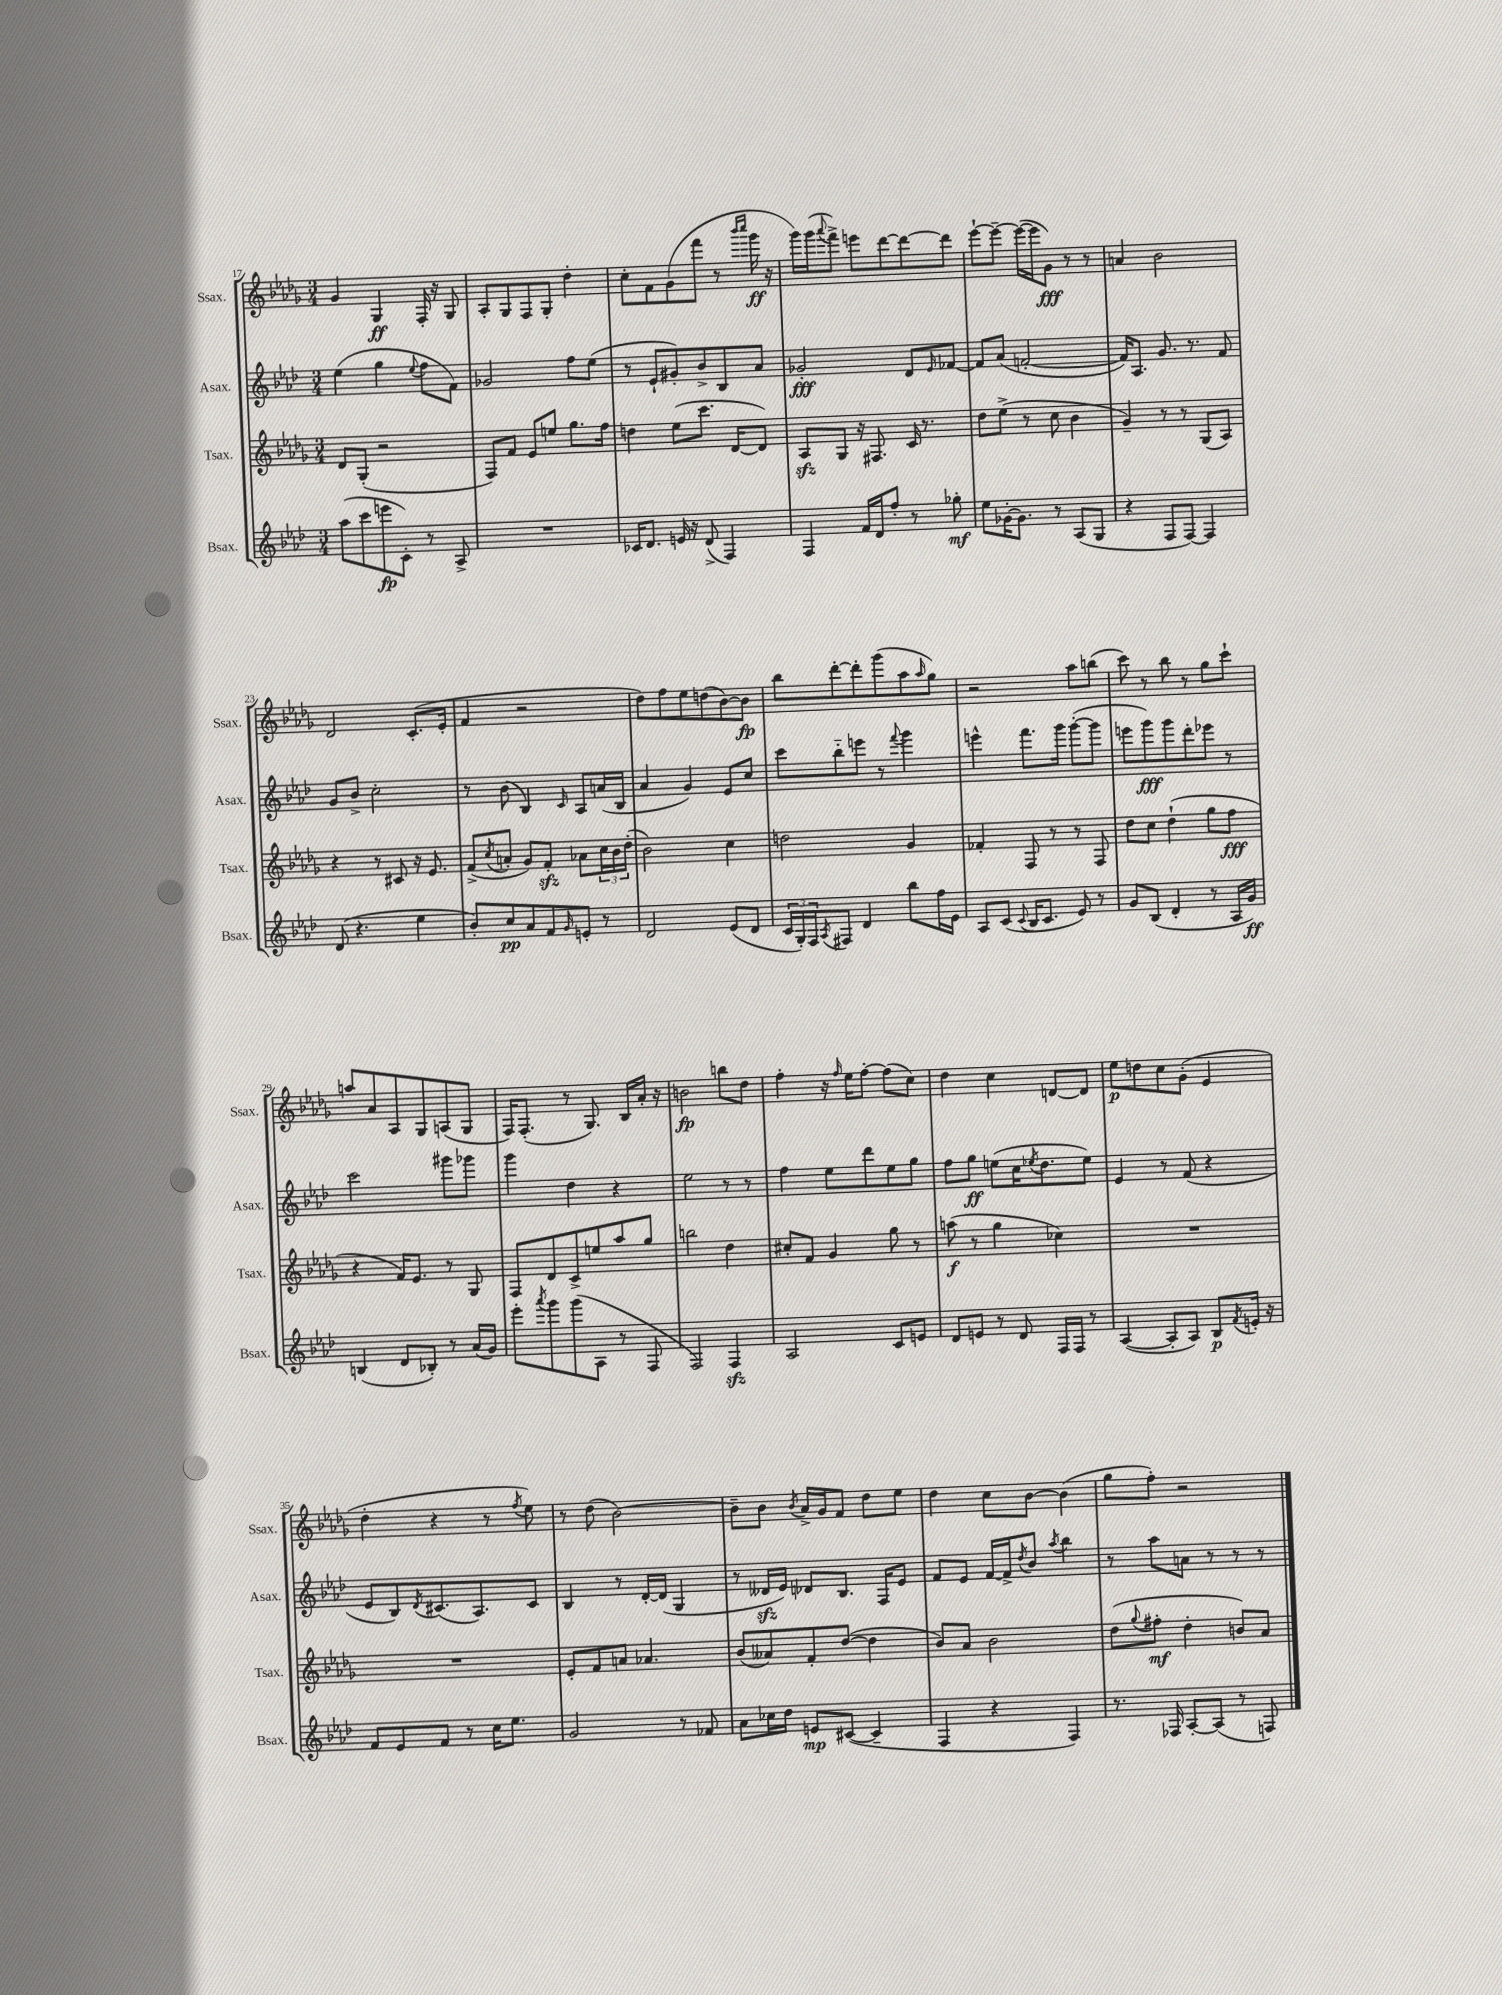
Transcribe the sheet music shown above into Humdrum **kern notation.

**kern	**kern	**kern	**kern
*staff4	*staff3	*staff2	*staff1
*clefG2	*clefG2	*clefG2	*clefG2
*k[b-e-a-d-]	*k[b-e-a-d-g-]	*k[b-e-a-d-]	*k[b-e-a-d-g-]
*M3/4	*M3/4	*M3/4	*M3/4
(8aa-	8d-	(4ee-	4g-
8ccc	(8G-'	.	.
8eee	2r	4gg	4G-
8c')	.	.	.
.	.	8qqee-	.
8r	.	8ff	16F'
.	.	.	16r
8A-^	.	8f)	8G-
=	=	=	=
2.r	8F)	2g-	8A-'
.	8f	.	8G-
.	8e-	.	8F
.	8ee	.	8G-'
.	8.gg-	8ff	4dd-'
.	.	(8ee-	.
.	16ff	.	.
=	=	=	=
16c-	4dd	8r	8cc'
8.d-	.	.	.
.	.	8e-`	8f
16e	(8ee-	8g#')	(8g-
16r	.	.	.
(8d-^	8.ccc	8b-^	8fff
4F)	.	8B-	8r
.	[16d-	.	.
.	.	.	16qqbbb-
.	.	.	16qqcccc
.	8d-])	8a-	16ggg-
.	.	.	16r
=	=	=	=
4F	8A-	2g-'	16ggg-)
.	.	.	(16ggg-
.	.	.	8qqaaa-
.	8G-	.	8fff^)
16f	16r	.	8eee
16d-	8.F#	.	.
8ff'	.	.	[8ddd-
8r	16c	8d-	8ddd-_
.	8.r	.	.
.	.	16qqe-	.
8gg-'	.	[8f-	8ddd-]
=	=	=	=
8ee-	8dd-	8f-]	[8eee-`
[16g-'	(8ee-^	(8a-	8eee-~_
8.g-]	.	.	.
.	8r	[2f'	(16eee-_
.	.	.	16eee-]
8r	8cc	.	8g-)
(8A-	4b-	.	8r
8G	.	.	8r
=	=	=	=
4r	4g-~)	16f])	4a
.	.	8.A-	.
8F	8r	8.g	2b-
[8F)	8r	.	.
.	.	8.r	.
4F]	(8G-	.	.
.	8A-)	8f	.
=	=	=	=
(8d-	4r	8g	2d-
4.r	.	8b-^	.
.	8r	2cc'	.
.	8c#	.	.
4ee-	16r	.	(8.c'
.	8.e-	.	.
.	.	.	16e-'
=	=	=	=
8b-')	(8f^	8r	4f
.	8qcc	.	.
8cc	8a'	(8b-	.
8a-	8g-)	4B-)	2r
8f	8f'	.	.
16qqg	.	16qqc	.
8e'	8a-	8A-	.
8r	24cc	(16a	.
.	24b-	.	.
.	.	16B-	.
.	(24dd-'	.	.
=	=	=	=
2d-	2b-)	4a-	8dd-)
.	.	.	8ff
.	.	4g)	8ee-
.	.	.	(8dd
(8e-	4cc	8e-	[8b-)
8d-	.	8cc	8b-]
=	=	=	=
24c	2dd	8ccc	8bb-
24G')	.	.	.
24F	.	.	.
8qA-	.	.	.
8F#	.	8bb-'~	[8ddd-'
4d-	.	8eee	8ddd-']
.	.	8r	(8ggg-
.	.	8qqfff	.
8bb-	4g-	4ggg	8aa-
.	.	.	16qqaa-
16ff	.	.	8gg-)
16e-	.	.	.
=	=	=	=
8A-	4f-'	4eee^^	2r
(8c	.	.	.
8qqc	.	.	.
16B-	8F	8.fff	.
8.c	.	.	.
.	8r	.	.
.	.	16ggg	.
8e-)	8r	([8ggg'	8aa-
8r	8F	8ggg]	(8bb
=	=	=	=
8g	8dd-	8eee	8ccc)
(8B-	8cc	8ggg)	8r
4d-'	(4dd-`	8ggg	8bb-
.	.	8ddd-'	8r
8r	8gg-	8eee-	8gg-
16A-	8ff	8r	8ccc`
16g)	.	.	.
=	=	=	=
(4B	4r	2ccc	8aa
.	.	.	8a-
8d-	16f)	.	8A-
.	8.e-	.	.
8B-')	.	.	8G-
8r	8r	8ggg#	(8A
(16a-	8G-	8ggg-	8G-
16g)	.	.	.
=	=	=	=
8eee-'	8F	4ggg	16F)
.	.	.	(8.F'
8qaaa-	.	.	.
8ggg	8d-	.	.
(8ggg	8c^	4dd-	8r
8A-	8ee	.	8.G-)
8r	8aa-	4r	.
.	.	.	16B-
8F	8gg-	.	16a-'
.	.	.	16r
=	=	=	=
2F)	2bb	2ee-	2b
4F	4dd-	8r	8bb
.	.	8r	8dd-
=	=	=	=
2A-	8cc#'	4ff	4ff'
.	8f	.	.
.	4g-	8ee-	16r
.	.	.	16qqff
.	.	.	16ee-
.	.	8ddd-	[8ff'
8c	8gg-	8ee-	(8ff]
8e	8r	8gg	8cc)
=	=	=	=
8d-	(8aa	8ff	4dd-
8e	8r	8gg	.
8r	4gg-	(8ee	4cc
8d-	.	16cc	.
.	.	8qee-	.
.	.	8.dd-	.
16F	4cc-)	.	[8d
16F	.	.	.
8r	.	8ee-)	8d]
=	=	=	=
([4A-	2.r	4e-	8ee-
.	.	.	8dd
8A-']	.	8r	8cc
8A-)	.	(8f	(8g-'
8B-	.	4r	4e-
8qf	.	.	.
16e'	.	.	.
16r	.	.	.
=	=	=	=
8f	2.r	8e-	4dd-'
8e-	.	8B-)	.
.	.	8qd-	.
8f	.	(8.c#	4r
8r	.	.	.
.	.	8.A-)	.
16cc	.	.	8r
8.ee-	.	.	.
.	.	.	8qff
.	.	8c#	8ee-)
=	=	=	=
2g	8e-'	4B-	8r
.	8f	.	(8dd-
.	8a	8r	[2b-)
.	4.a-	[16d-'	.
.	.	(16d-]	.
8r	.	4G	.
8f-	.	.	.
=	=	=	=
8a-	(8b-	8r	8b-~]
16cc-	8a--)	16d--	8b-
16dd-	.	16e-)	.
.	.	.	8qb-
8e	8f'	8d-	16a-^
.	.	.	16g-
([8c#	([8dd-	8.B-	8f
4c#~]	4dd-]	.	8dd-
.	.	16F	.
.	.	8e-	8ee-
=	=	=	=
4F	8b-)	8f	4dd-
.	8a-	8e-	.
4r	2b-	[16f	8cc
.	.	16f^]	.
.	.	8qdd-	.
.	.	8b-	[8b-
.	.	8qaa-	.
4F)	.	4bb-	(4b-]
=	=	=	=
8.r	(8dd-	8r	8gg-
.	8qqgg-	.	.
.	8ff#'	8aa-	8ff')
16F-	.	.	.
[8A-'	4dd-'	8a	2r
(8A-]	.	8r	.
8r	8b)	8r	.
8F)	8a-	8r	.
==	==	==	==
*-	*-	*-	*-
